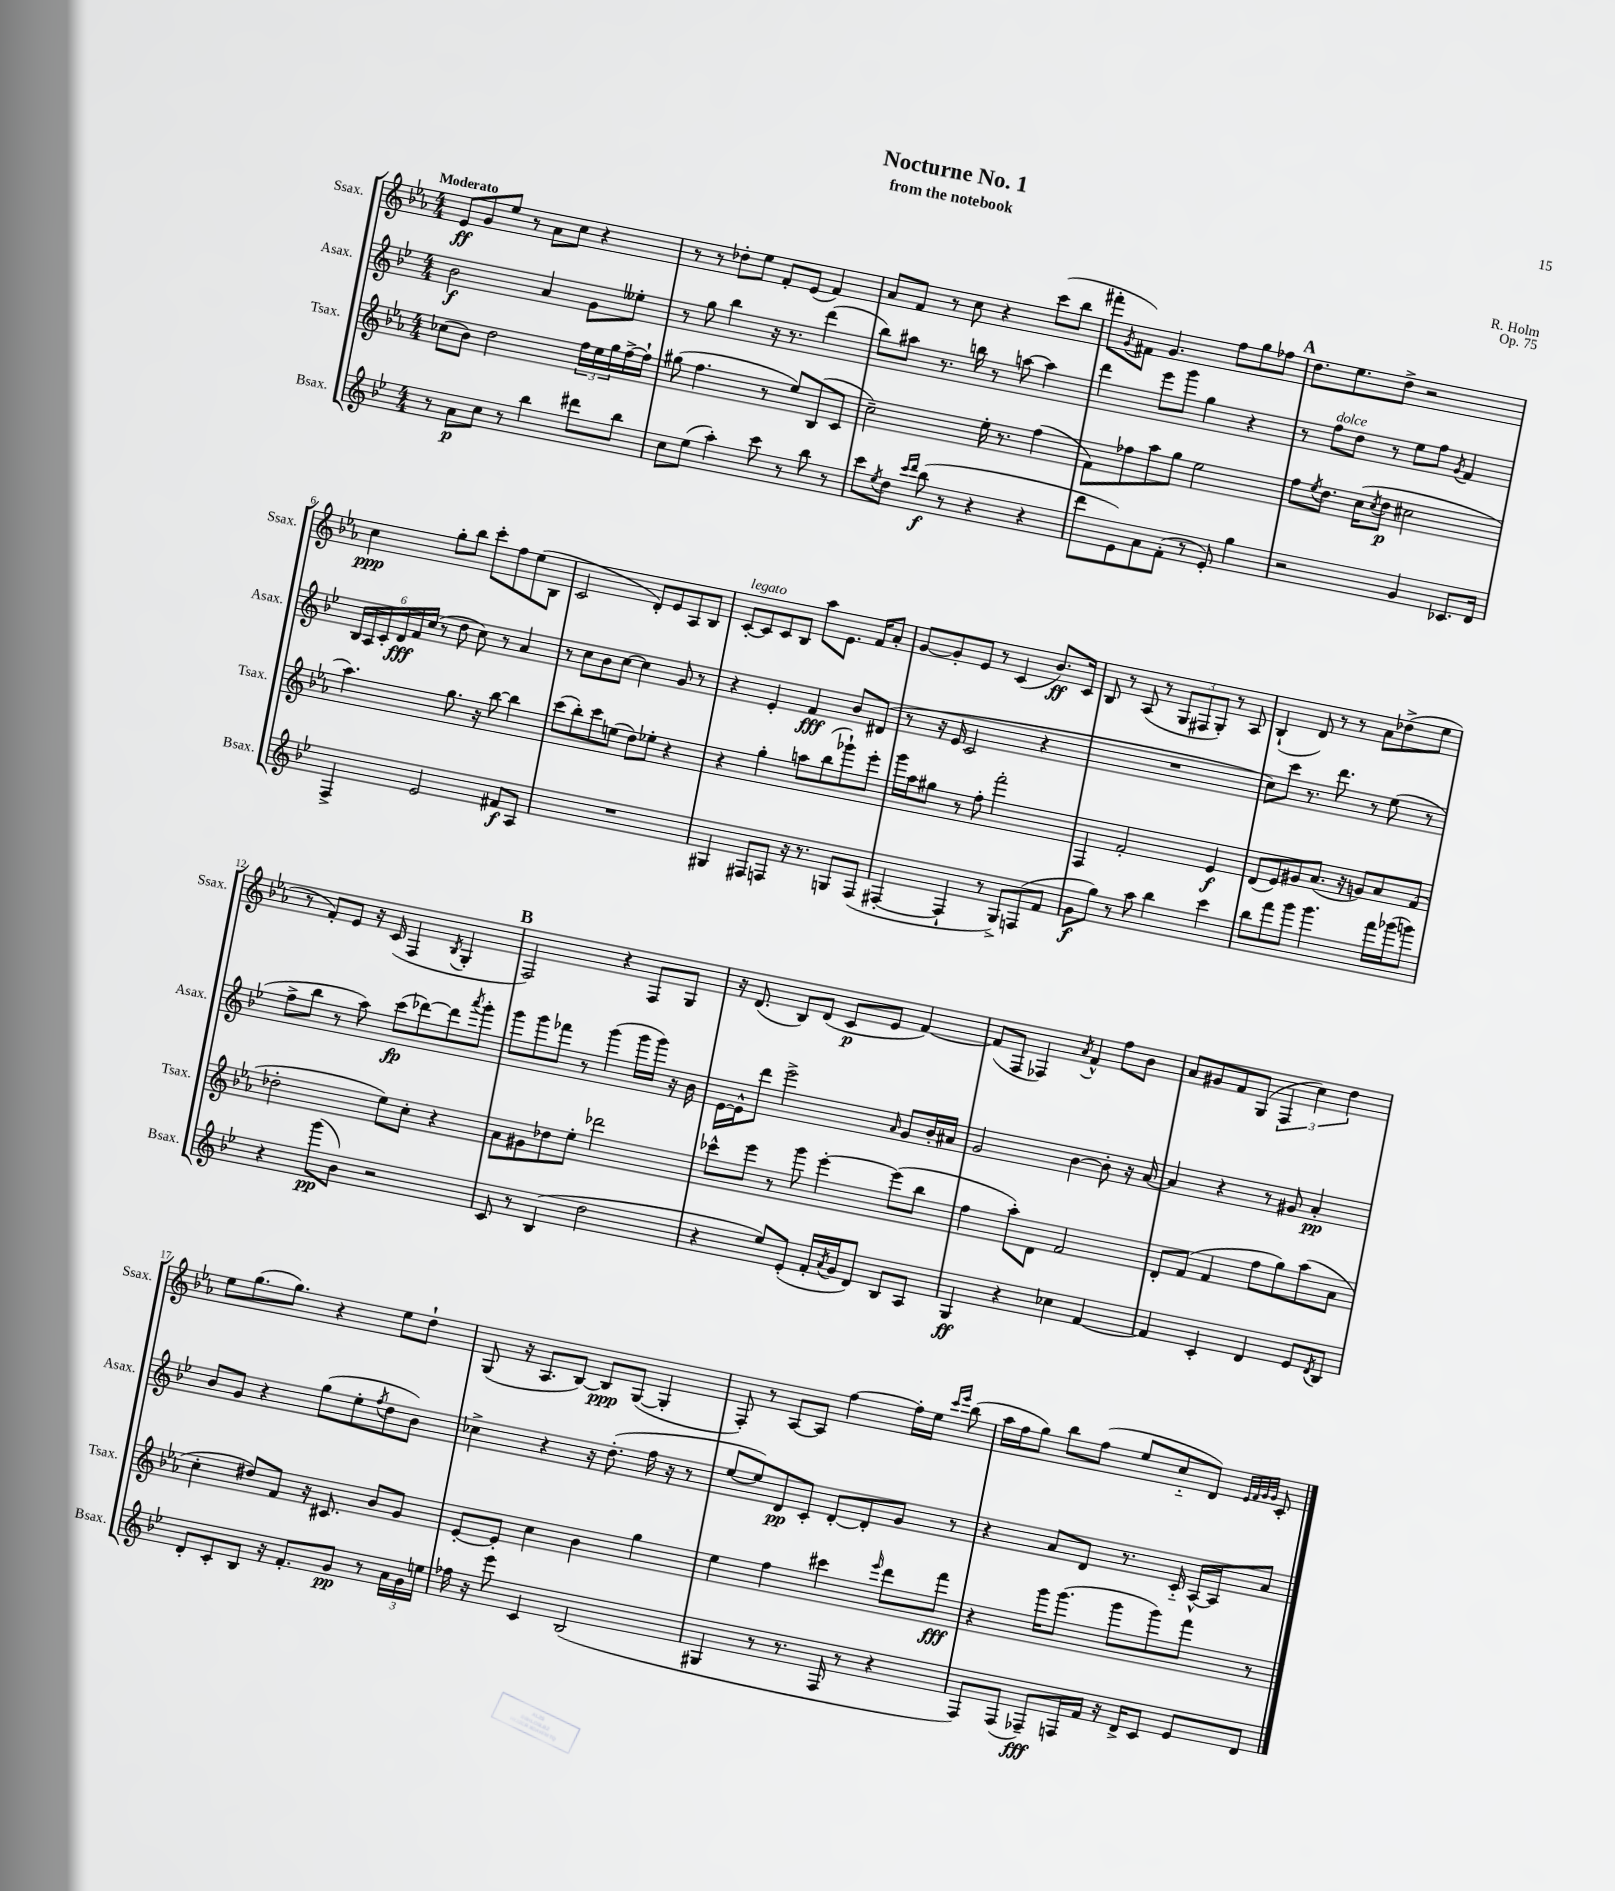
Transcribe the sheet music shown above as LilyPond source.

\header { title = "Nocturne No. 1" composer = "R. Holm" subtitle = "from the notebook" opus = "Op. 75" }
<<
\new StaffGroup <<
\new Staff = "s0" \with { instrumentName = "Ssax." shortInstrumentName = "Ssax." } {
    \clef treble \key ees \major \numericTimeSignature \time 4/4 \tempo "Moderato"
    ees'8\ff g'8 ees''8 r8 aes'8 c''8 r4 |
    r8 r8 des''8-. ees''8 f'8-. ees'8( f'4) |
    aes'8 f'8 r8 c''8 r4 c'''8( bes''8 |
    fis'''8-. \acciaccatura { g'8 } fis'8) g'4. f''8 g''8 fes''8 |
    \mark \markup { \bold "A" } d''8. ees''8. d''8-> r2 |
    c''4\ppp g''8-. bes''8 c'''8-. f''8 ees''8( bes8 |
    c'2 d'8-.) ees'8 aes8 bes8 |
    c'8~-.^\markup { \italic "legato" } c'8 c'8 bes8 aes''8 ees'8. f'16 aes'8-. |
    g'8~ g'8-. ees'8 r8 c'4( bes'8.\ff) c'16 |
    bes8 r8 aes8( r8 \tuplet 3/2 { g8 fis8 g8-.) } r8 aes8 |
    bes4-!( d'8) r8 r8 aes'8 des''8->( ees''8 |
    r8 f'8-.) ees'8 r16 c'16( f4 \acciaccatura { bes8 } g4-. |
    \mark \markup { \bold "B" } f2) r4 f8 g8 |
    r16 d'8.( bes8) d'8( c'8\p ees'8 f'4~) |
    f'8( f8 fes4) \acciaccatura { aes'8 } f'4-^ f''8 bes'8 |
    aes'8 gis'8 f'8 g8( \tuplet 3/2 { f4 c''4) d''4 } |
    ees''8 g''8.( g''8.) r4 ees''8 d''8-! |
    g8( r16 aes8. bes8~) bes8\ppp g8~( g4-. |
    f8-.) r8 aes8~ aes8 f''4~ f''16-. ees''16 \grace { c'''16 ees'''16 } bes''8( |
    aes''16 f''16 g''8) bes''8 f''8( ees''8 c''8-_ d'8) \grace { ees'32 f'32 g'32 g'32 } c'8-. \bar "|." |
}
\new Staff = "s1" \with { instrumentName = "Asax." shortInstrumentName = "Asax." } {
    \clef treble \key bes \major \numericTimeSignature \time 4/4
    bes'2\f a'4 g'8 eeses''8-. |
    r8 g''8 bes''4 r16 r8. d'''4( |
    bes''8) ais''8 r8. b''16 r8 a''8~ a''4 |
    d'''4 ees'''8 g'''8 g''4 r4 |
    \mark \markup { \bold "A" } r8 f''8^\markup { \italic "dolce" } d''8 r8 ees''8 f''8 \acciaccatura { g'8 } f'4 |
    \tuplet 6/4 { bes16 a16 c'16-. d'16\fff f'16 c''16( } r8 d''8 c''8) r8 a'4 |
    r8 c''8 bes'8 c''8~ c''4 g'8 r8 |
    r4 ees'4-. f'4\fff bes'8 dis'8( |
    r8 r16 ees'16 c'2 r4 |
    R1 |
    c''8) c'''8 r8. d'''8. r8 ees''8( r8 |
    f''8-> bes''8 r8 a''8) c'''8\fp( des'''8~) des'''8 \acciaccatura { a'''8 } g'''8-. |
    \mark \markup { \bold "B" } g'''8 g'''8 fes'''8 r8 g'''4( g'''16 g'''16) r16 bes'16 |
    ees'16~ ees'16-^ d'''8 ees'''2-> \grace { a'16 } g'8 bes'16-. ais'16 |
    g'2 bes'4~ bes'8-. r16 a'16~ |
    a'4 r4 r8 gis'8 a'4-.\pp |
    bes'8 g'8 r4 g''8( ees''8-. \acciaccatura { f''8 } d''8 bes'8) |
    ces''4-> r4 r16 d''8.-.( f''16 r16 r8 |
    ees''8~ ees''8) d'8\pp c'8-. d'8~-. d'8-. g'8 r8 |
    r4 a'8 d'8 r8. c'16-_ a16~-^ a16 a'8 \bar "|." |
}
\new Staff = "s2" \with { instrumentName = "Tsax." shortInstrumentName = "Tsax." } {
    \clef treble \key ees \major \numericTimeSignature \time 4/4
    ces''8( bes'8) d''2 \tuplet 3/2 { f''16 ees''16 g''16 } f''16~-> f''16-! |
    gis''8( f''4. r8 ees''8) bes8( c'8 |
    c''2--) ees''16-. r8. f''4( |
    f'8) fes''8 aes''8 g''8 ees''2 |
    \mark \markup { \bold "A" } f''8 \acciaccatura { ees''8 } d''8. c''16( \acciaccatura { c''8 } d''8\p cis''2 |
    aes''4.) g''8. r16 bes''8~ bes''4 |
    c'''8( bes''8-.) c'''8 e''8( d''8) ees''8-. r4 |
    r4 g''4-. a''8 bes''8( ges'''8-!) ees'''8-. |
    g'''16 aes''16 gis''8 r8 f''8-. f'''2-. |
    f4 f'2-. ees'4\f |
    d'8( ees'8) gis'8 aes'8.( r16 g'8) aes'8 f'8( |
    des''2-. ees''8) c''8-. r4 |
    \mark \markup { \bold "B" } aes'8 gis'8 des''8 ees''8-. des'''2 |
    ces'''8-^ ees'''8 r8 g'''8 ees'''4~-. ees'''8( bes''8 |
    f''4 aes''8-.) d'8 f'2 |
    d'8-. f'8( f'4 f''8 g''8) aes''8( aes'8 |
    c''4-. dis''8) f'8 r16 cis'8. bes'8 g'8 |
    ees'8~-. ees'8-. c''4 bes'4 g''4 |
    ees''4 f''4 cis'''4 \grace { ees'''16 } d'''8 f'''8\fff |
    r4 g'''16 g'''8.( g'''8 g'''8) f'''8 r8 \bar "|." |
}
\new Staff = "s3" \with { instrumentName = "Bsax." shortInstrumentName = "Bsax." } {
    \clef treble \key bes \major \numericTimeSignature \time 4/4
    r8 a'8\p c''8 r8 bes''4 dis'''8 bes''8 |
    c''8 ees''8( a''4-.) c'''8 r8 bes''8 r8 |
    c'''8 \acciaccatura { ees''8 } d''8 \grace { c'''16 d'''16 } bes''8\f( r8 r4 r4 |
    d'''8 ees'8) a'8 f'8-.( r8 ees'8-.) g''4 |
    \mark \markup { \bold "A" } r2 g'4 ces'8. d'16 |
    f4-> ees'2 fis'8\f a8 |
    R1 |
    gis4 fis8 f8 r16 r8. g8 f8( |
    fis4~-. fis4-! r8 g8->) f8( f'8 |
    g'8\f g''8) r8 a''8 bes''4 c'''4 |
    bes''8 f'''8 g'''8 g'''4. f'''16 ges'''16( g'''8) |
    r4 g'''8\pp( bes'8) r2 |
    \mark \markup { \bold "B" } c'8 r8 bes4( d''2 |
    r4 ees''8) ees'8-.( f'16-. \acciaccatura { a'8 } g'16 d'8) bes8 a8 |
    g4\ff r4 ces''4 f'4~ |
    f'4 c'4-. d'4 ees'8 \acciaccatura { d'8 } bes8 |
    d'8-. c'8-. bes8 r16 f'8.-. g'8\pp r8 \tuplet 3/2 { a'16 g'16 e''16 } |
    fes''16 r16 ees'''8 c'4 bes2( |
    gis4 r8 r8. f16 r8 r4 |
    f8) f8( fes8--\fff) f16 f'16 r16 d'16-> c'8 ees'8 d'8 \bar "|." |
}
>>
>>
